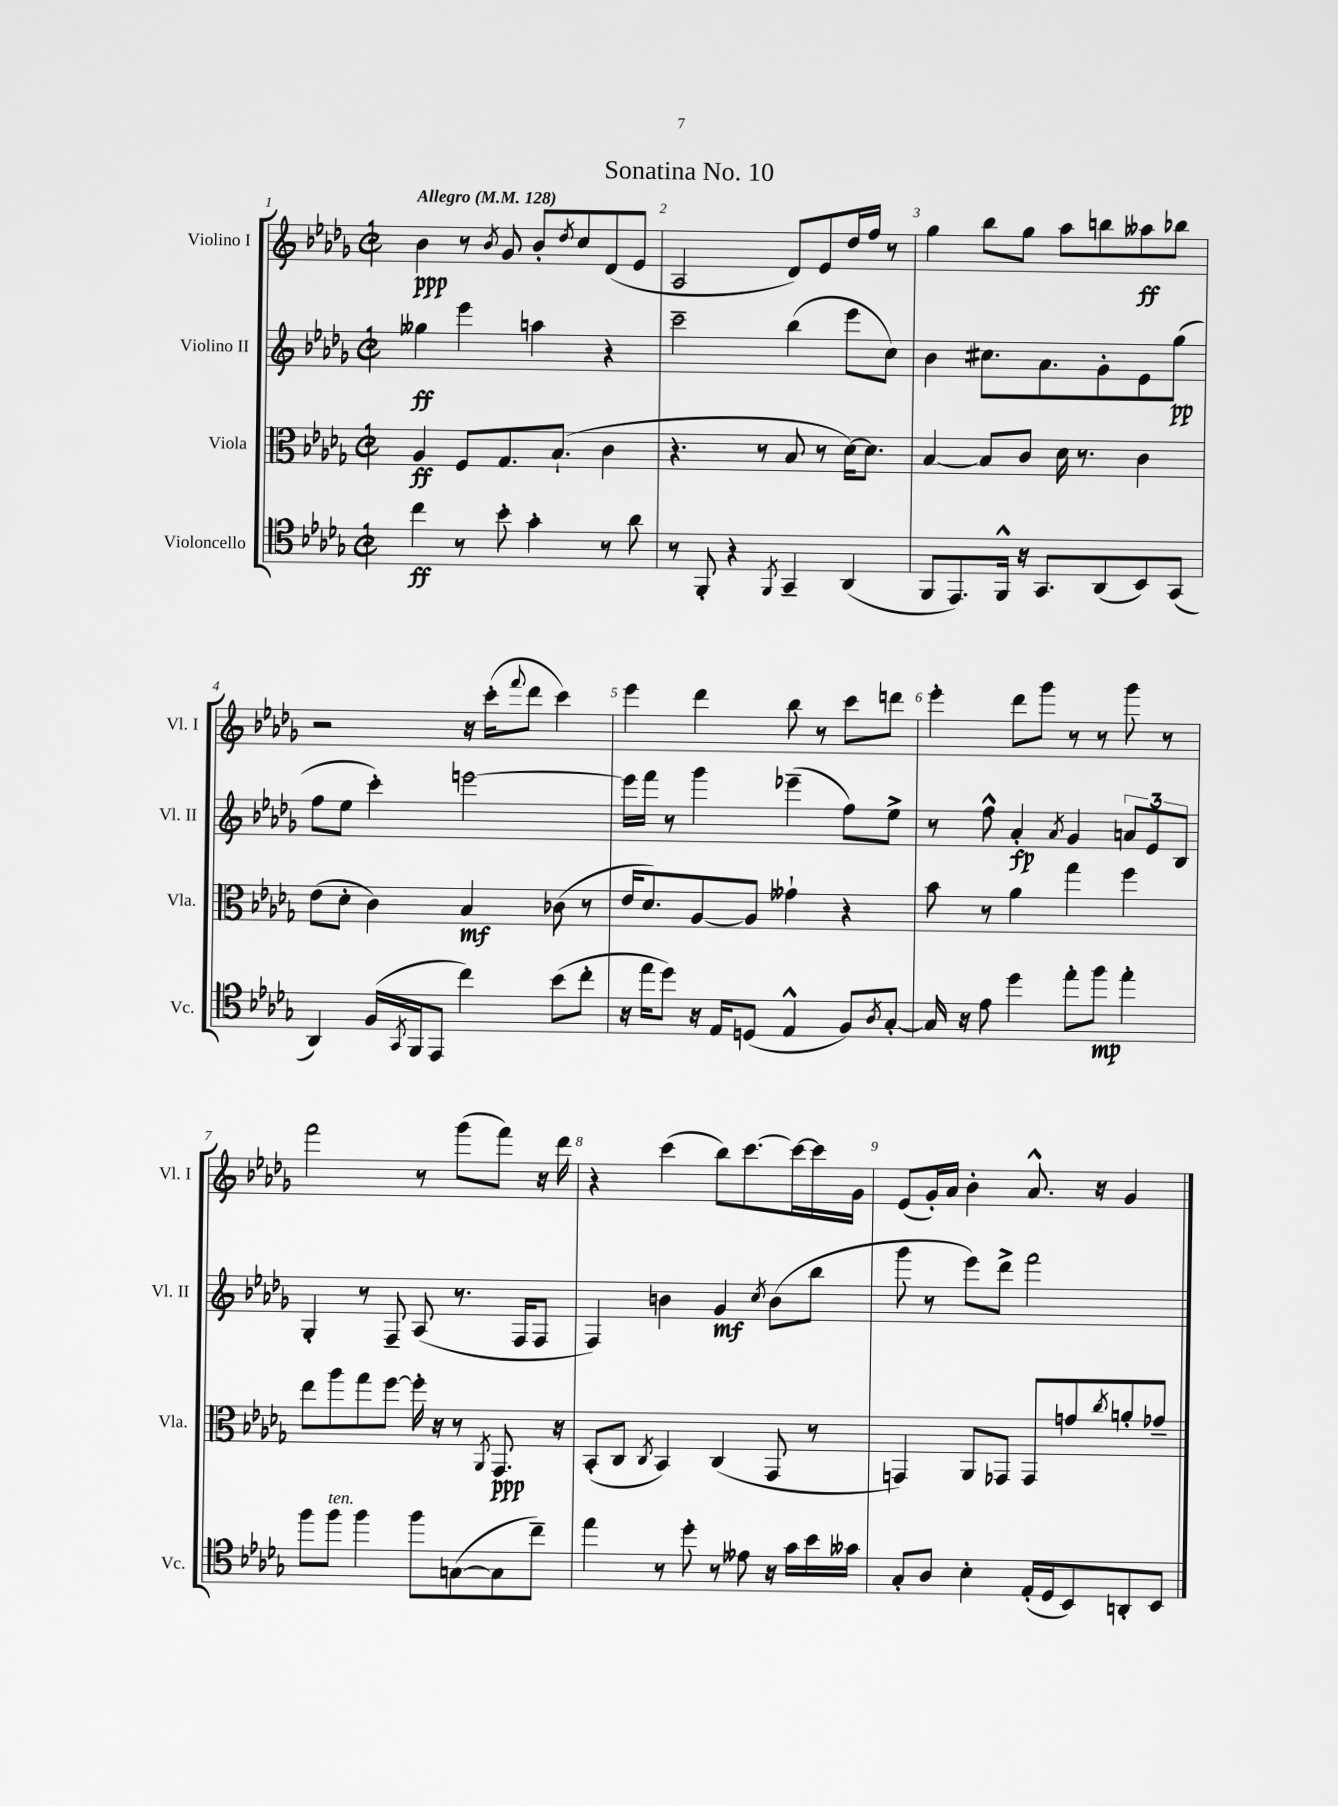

**kern	**kern	**kern	**kern
*staff4	*staff3	*staff2	*staff1
*clefC4	*clefC3	*clefG2	*clefG2
*k[b-e-a-d-g-]	*k[b-e-a-d-g-]	*k[b-e-a-d-g-]	*k[b-e-a-d-g-]
*M2/2	*M2/2	*M2/2	*M2/2
*met(c|)	*met(c|)	*met(c|)	*met(c|)
*MM128	*MM128	*MM128	*MM128
4cc	4A-	4gg--	4b-
8r	8F	4eee-	8r
.	.	.	8qb-
8b-'	8.G-	.	8g-
4g-'	.	4aa	8b-'
.	(8.B-`	.	.
.	.	.	8qdd-
.	.	.	8cc
8r	4c	4r	(8d-
8a-	.	.	8e-
=	=	=	=
8r	4.r	2ccc~	2A-
8FF'	.	.	.
4r	.	.	.
.	8r	.	.
8qFF	.	.	.
4GG-~	8B-	(4bb-	8d-)
.	8r	.	8e-
(4AA-	[16d-)	8eee-	16dd-
.	8.d-]	.	16ff
.	.	8cc)	8r
=	=	=	=
8FF	[4B-	4b-	4gg-
8.EE-)	.	.	.
.	8B-]	8.cc#	8bb-
16FF^^	.	.	.
16r	8c	.	8gg-
8.GG-	.	8.a-	.
.	16d-	.	8aa-
.	8.r	.	.
(8AA-	.	8g-'	8bb
8BB-)	4c	8e-	8aa--
(8GG-	.	(8gg-	8bb-
=	=	=	=
4AA-)	(8e-	8ff	2r
.	8d-'	8ee-	.
(16F	4c)	4ccc')	.
8qGG-	.	.	.
16FF	.	.	.
8EE-	.	.	.
4cc)	4B-	[2eee	16r
.	.	.	(16ccc'
.	.	.	8qqfff
.	.	.	8ddd-
(8b-	(8c-	.	4ccc)
8cc'	8r	.	.
=	=	=	=
16r	16e-	16eee]	4eee-
16ee-	8.d-)	16fff	.
8dd-)	.	8r	.
16r	[8A-	4ggg-	4ddd-
16E-	.	.	.
(8D	8A-]	.	.
4E-^^	4g--`	(4eee-~	8bb-
.	.	.	8r
8F)	4r	8ff)	8ccc
8qA-	.	.	.
[8G-'	.	8ee-^	8ddd
=	=	=	=
16G-]	8b-	8r	4eee-'
16r	.	.	.
8e-	8r	8ff^^	.
4dd-	4a-	4a-'	8ddd-
.	.	.	8ggg-
.	.	8qa-	.
8ee-'	4gg-	4g-	8r
8ff	.	.	8r
4ee-'	4ff	12a	8ggg-
.	.	12e-	.
.	.	.	8r
.	.	12B-	.
=	=	=	=
8ff	8ee-	4G-'	2fff
8ff	8aa-	.	.
4ff	8gg-	8r	.
.	[8ff	8F~	.
8ff	16ff']	(8A-	8r
.	16r	.	.
([8G	8r	8.r	(8ggg-
.	8qAA-	.	.
8G]	8.GG-	.	8fff)
.	.	16F	.
8cc~)	.	8F	16r
.	16r	.	16ddd-
=	=	=	=
4ee-	(8BB-'	4F)	4r
.	8C	.	.
.	8qC	.	.
8r	4BB-)	4b	(4ccc
8dd-'	.	.	.
8r	(4C	4g-	8bb-)
8e--	.	.	[8.ccc
.	.	8qcc	.
16r	8GG-	(8b	.
16g-	.	.	16ccc_
16b-	8r	8bb-	16ccc]
16g--	.	.	16g-
=	=	=	=
8G-'	4GG)	8ggg-	(8e-
8A-	.	8r	16g-')
.	.	.	16a-
4B-'	8AA-	8eee-)	4b-'
.	8GG-	8ddd-^	.
(16E-'	8GG-	2fff	8.a-^^
16D-	.	.	.
8BB-)	8g	.	.
.	.	.	16r
.	8qcc	.	.
8AA'	8a'	.	4g-
8BB-	8g-~	.	.
==	==	==	==
*-	*-	*-	*-
